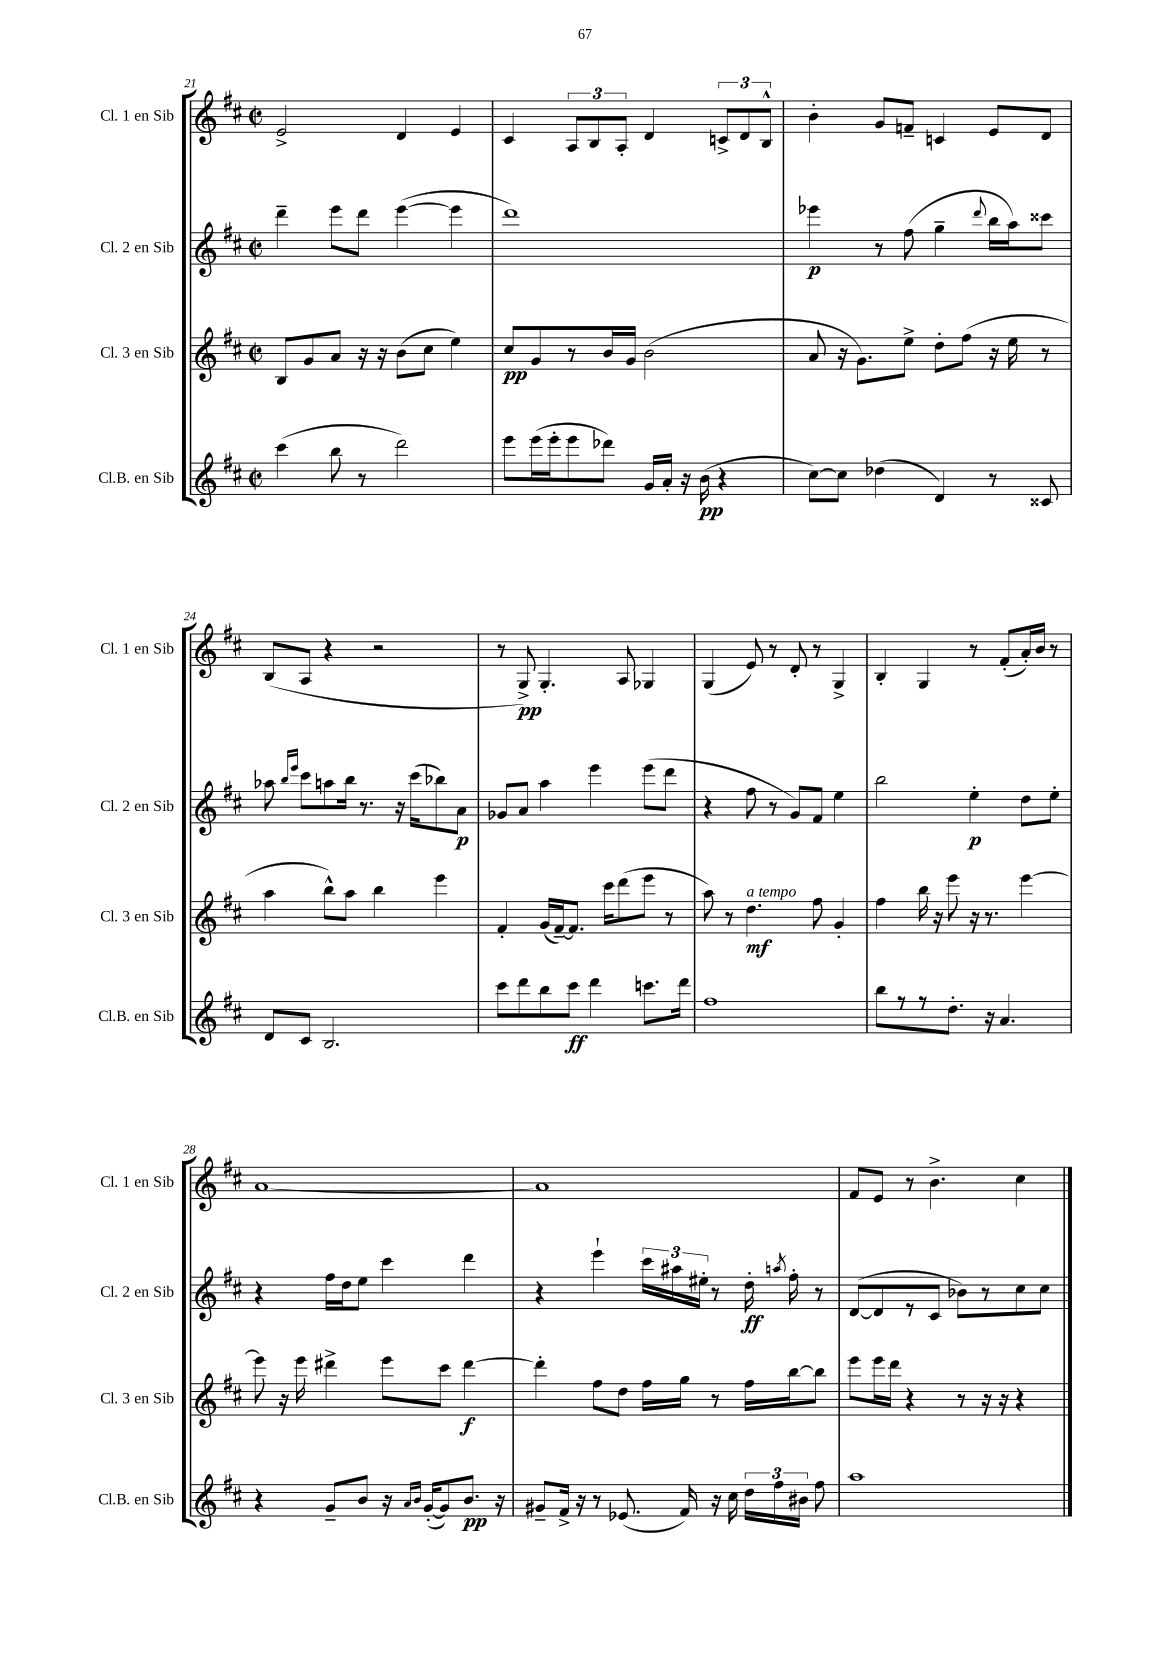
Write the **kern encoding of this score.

**kern	**dynam	**kern	**dynam	**kern	**dynam	**kern	**dynam
*part4	*part4	*part3	*part3	*part2	*part2	*part1	*part1
*staff4	*staff4	*staff3	*staff3	*staff2	*staff2	*staff1	*staff1
*I"Cl.B. en Sib	*	*I"Cl. 3 en Sib	*	*I"Cl. 2 en Sib	*	*I"Cl. 1 en Sib	*
*I'Cl.B. en Sib	*	*I'Cl. 3 en Sib	*	*I'Cl. 2 en Sib	*	*I'Cl. 1 en Sib	*
*clefG2	*	*clefG2	*	*clefG2	*	*clefG2	*
*k[f#c#]	*	*k[f#c#]	*	*k[f#c#]	*	*k[f#c#]	*
*M2/2	*	*M2/2	*	*M2/2	*	*M2/2	*
*met(c|)	*	*met(c|)	*	*met(c|)	*	*met(c|)	*
=21	=21	=21	=21	=21	=21	=21	=21
(4ccc#\	.	8B/L	.	4ddd~\	.	2e^/	.
.	.	8g/	.	.	.	.	.
8bb\	.	8a/J	.	8eee\L	.	.	.
8r	.	16r	.	8ddd\J	.	.	.
.	.	16r	.	.	.	.	.
2ddd\)	.	(8b\L	.	([4eee\	.	4d/	.
.	.	8cc#\J	.	.	.	.	.
.	.	4ee\)	.	4eee\]	.	4e/	.
=22	=22	=22	=22	=22	=22	=22	=22
8eee\L	.	8cc#/L	pp	1ddd)	.	4c#/	.
(16eee\L	.	8g/	.	.	.	.	.
16eee'\J	.	.	.	.	.	.	.
8eee\	.	8r	.	.	.	12A/L	.
.	.	.	.	.	.	12B/	.
8ddd-X\J)	.	16b/L	.	.	.	.	.
.	.	.	.	.	.	12A'/J	.
.	.	16g/JJ	.	.	.	.	.
16g/LL	.	(2b\	.	.	.	4d/	.
16a'/JJ	.	.	.	.	.	.	.
16r	.	.	.	.	.	.	.
(16b\	pp	.	.	.	.	.	.
4r	.	.	.	.	.	12cn^/L	.
.	.	.	.	.	.	12d/	.
.	.	.	.	.	.	12B^^/J	.
=23	=23	=23	=23	=23	=23	=23	=23
[8cc#\L)	.	8a/	.	4eee-X\	p	4b'\	.
8cc#\J]	.	16r	.	.	.	.	.
.	.	8.g\L)	.	.	.	.	.
(4dd-X\	.	.	.	8r	.	8g/L	.
.	.	8ee^\J	.	(8ff#\	.	8fn~/J	.
4d/)	.	8dd'\L	.	4gg~\	.	4cn/	.
.	.	(8ff#\J	.	.	.	.	.
.	.	.	.	8qqddd/	.	.	.
8r	.	16r	.	16bb\LL	.	8e/L	.
.	.	16ee\	.	16aa\J)	.	.	.
8c##X/	.	8r	.	8ccc##X\J	.	8d/J	.
!!LO:LB:g=z
=24	=24	=24	=24	=24	=24	=24	=24
8d/L	.	4aa\	.	8aa-X\	.	(8B/L	.
.	.	.	.	16qqbb/LL	.	.	.
.	.	.	.	16qqeee/JJ	.	.	.
8c#/J	.	.	.	8ccc#\L	.	8A/J	.
2.B/	.	8bb^^\L)	.	8aan\	.	4r	.
.	.	8aa\J	.	16bb\Jk	.	.	.
.	.	.	.	8.r	.	.	.
.	.	4bb\	.	.	.	2r	.
.	.	.	.	16r	.	.	.
.	.	.	.	(16ccc#\KL	.	.	.
.	.	4eee\	.	8bb-X\)	.	.	.
.	.	.	.	8a\J	p	.	.
=25	=25	=25	=25	=25	=25	=25	=25
8ccc#\L	.	4f#'/	.	8g-X/L	.	8r	.
8ddd\	.	.	.	8a/J	.	8G^/)	pp
8bb\	.	(16g/LL	.	4aa\	.	4.G'/	.
.	.	[16f#~/J)	.	.	.	.	.
8ccc#\J	ff	8.f#/J]	.	.	.	.	.
4ddd\	.	.	.	4eee\	.	.	.
.	.	16ccc#\KL	.	.	.	.	.
.	.	(8ddd\	.	.	.	8A/	.
8.cccn\L	.	8eee\J	.	(8eee\L	.	4G-X/	.
.	.	8r	.	8ddd\J	.	.	.
16ddd\Jk	.	.	.	.	.	.	.
=26	=26	=26	=26	=26	=26	=26	=26
1ff#	.	8aa\)	.	4r	.	(4G/	.
.	.	8r	.	.	.	.	.
!	!	!LO:TX:a:i:t=a tempo	!	!	!	!	!
.	.	4.dd\	mf	8ff#\	.	8e/)	.
.	.	.	.	8r	.	8r	.
.	.	.	.	8g/L)	.	8d'/	.
.	.	8ff#\	.	8f#/J	.	8r	.
.	.	4g'/	.	4ee\	.	4G^/	.
=27	=27	=27	=27	=27	=27	=27	=27
8bb\L	.	4ff#\	.	2bb\	.	4B'/	.
8r	.	.	.	.	.	.	.
8r	.	16bb\	.	.	.	4G/	.
.	.	16r	.	.	.	.	.
8.dd'\J	.	8eee\	.	.	.	.	.
.	.	16r	.	4ee'\	p	8r	.
16r	.	8.r	.	.	.	.	.
4.a/	.	.	.	.	.	(8f#'/L	.
.	.	[4eee\	.	8dd\L	.	16a'/L)	.
.	.	.	.	.	.	16b/JJ	.
.	.	.	.	8ee'\J	.	8r	.
!!LO:LB:g=z
=28	=28	=28	=28	=28	=28	=28	=28
4r	.	8eee\]	.	4r	.	[1a	.
.	.	16r	.	.	.	.	.
.	.	16eee\	.	.	.	.	.
8g~/L	.	4ddd#X^\	.	16ff#\LL	.	.	.
.	.	.	.	16dd\J	.	.	.
8b/J	.	.	.	8ee\J	.	.	.
16r	.	8eee\L	.	4ccc#\	.	.	.
16qqa/LL	.	.	.	.	.	.	.
16qqb/JJ	.	.	.	.	.	.	.
([16g'/KL	.	.	.	.	.	.	.
8g/])	.	8ccc#\J	.	.	.	.	.
8.b/J	pp	[4ddd#\	f	4ddd\	.	.	.
16r	.	.	.	.	.	.	.
=29	=29	=29	=29	=29	=29	=29	=29
8g#X~/L	.	4ddd#'\]	.	4r	.	1a]	.
16f#^/Jk	.	.	.	.	.	.	.
16r	.	.	.	.	.	.	.
8r	.	8ff#\L	.	4eee`\	.	.	.
(8.e-X/	.	8dd\J	.	.	.	.	.
.	.	16ff#\LL	.	24ccc#\LL	.	.	.
.	.	.	.	24aa#X\	.	.	.
16f#/)	.	16gg\JJ	.	.	.	.	.
.	.	.	.	24ee#X'\JJ	.	.	.
16r	.	8r	.	8r	.	.	.
16cc#\	.	.	.	.	.	.	.
24dd\LL	.	16ff#\LL	.	16dd'\	ff	.	.
24ff#\	.	.	.	.	.	.	.
.	.	.	.	8qaan/	.	.	.
.	.	[16bb\J	.	16ff#'\	.	.	.
24b#X\JJ	.	.	.	.	.	.	.
8ff#\	.	8bb\J]	.	8r	.	.	.
=30	=30	=30	=30	=30	=30	=30	=30
1aa	.	8eee\L	.	([8d/L	.	8f#/L	.
.	.	16eee\L	.	8d/]	.	8e/J	.
.	.	16ddd\JJ	.	.	.	.	.
.	.	4r	.	8r	.	8r	.
.	.	.	.	8c#/J	.	4.b^\	.
.	.	8r	.	8b-X\L)	.	.	.
.	.	16r	.	8r	.	.	.
.	.	16r	.	.	.	.	.
.	.	4r	.	8cc#\	.	4cc#\	.
.	.	.	.	8cc#\J	.	.	.
==	==	==	==	==	==	==	==
*-	*-	*-	*-	*-	*-	*-	*-
